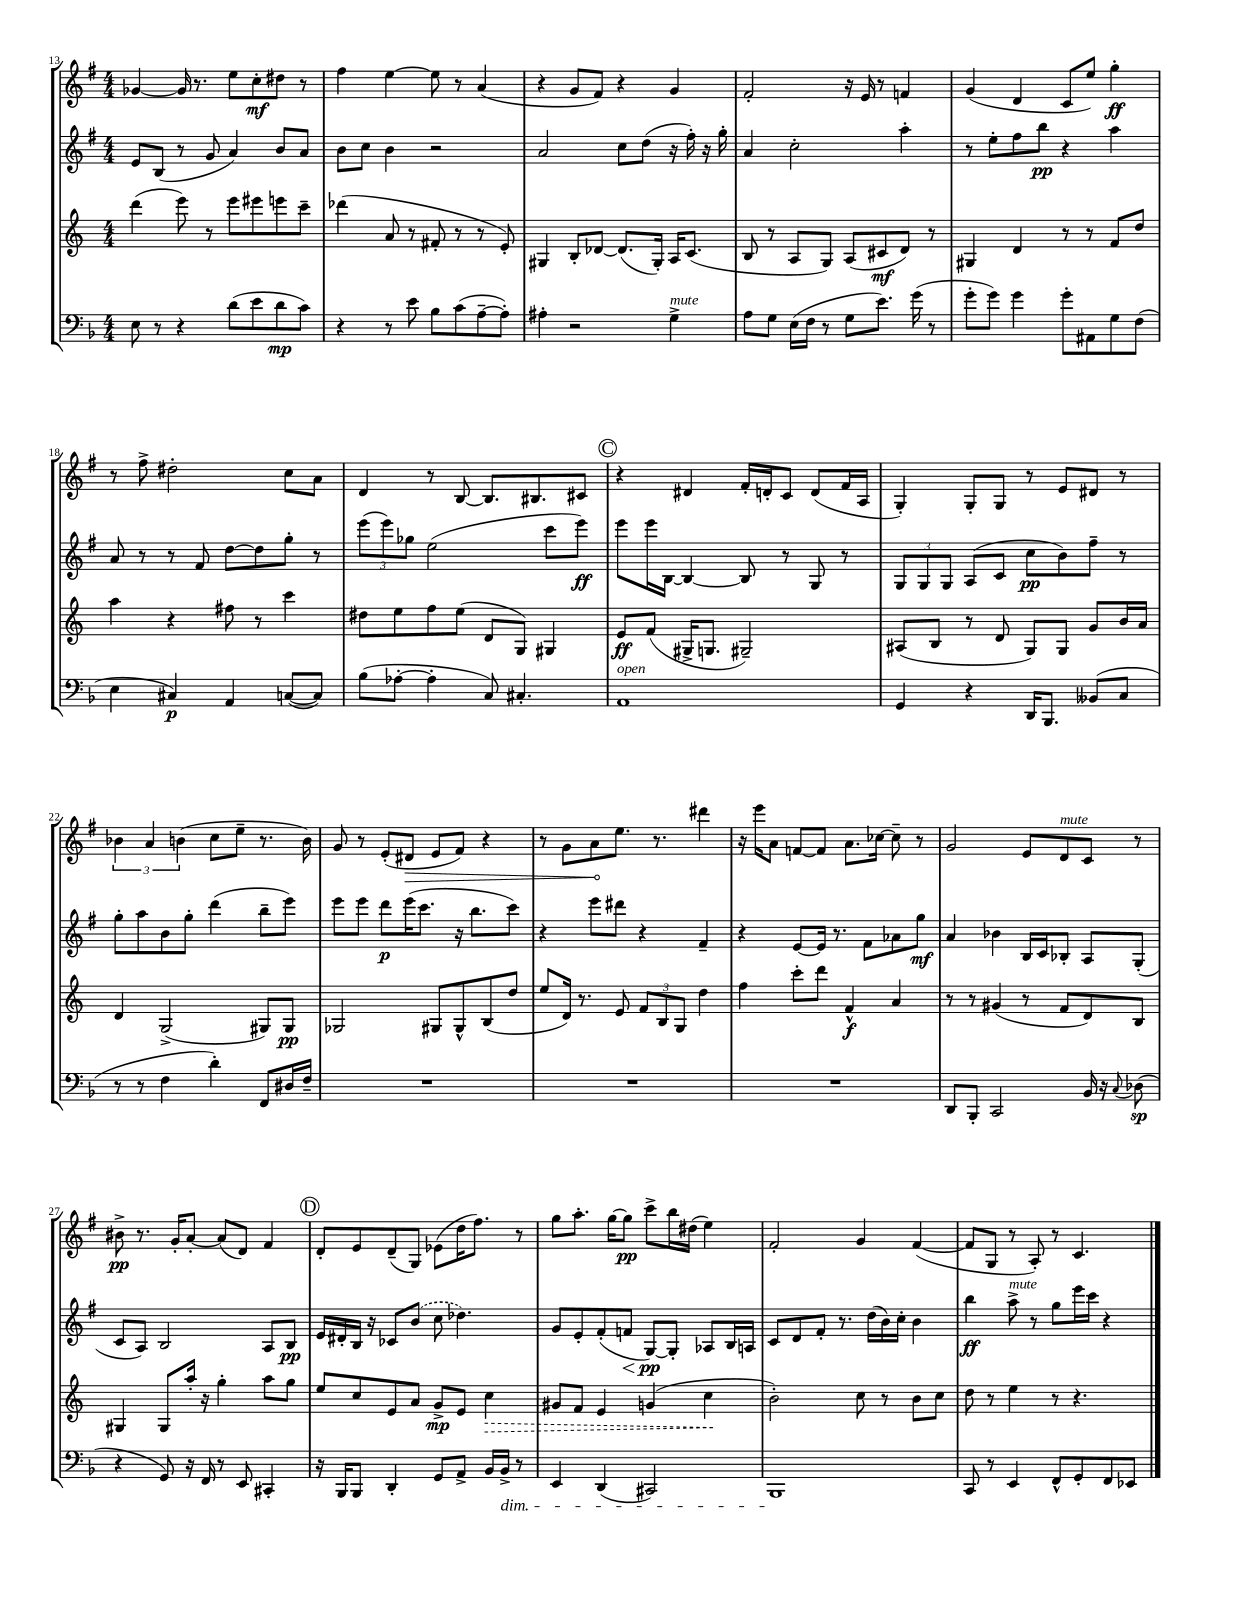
<<
\new StaffGroup <<
\new Staff = "s0" {
    \clef treble \key g \major \numericTimeSignature \time 4/4
    ges'4~ ges'16 r8. e''8 c''8-.\mf dis''8 r8 |
    fis''4 e''4~ e''8 r8 a'4( |
    r4 g'8 fis'8) r4 g'4 |
    fis'2-. r16 e'16 r8 f'4 |
    g'4( d'4 c'8 e''8) g''4-.\ff |
    r8 fis''8-> dis''2-. c''8 a'8 |
    d'4 r8 b8~ b8. bis8. cis'8 |
    \mark \markup { \circle "C" } r4 dis'4 fis'16-. d'16-. c'8 d'8( fis'16 a16 |
    g4-.) g8-. g8 r8 e'8 dis'8 r8 |
    \tuplet 3/2 { bes'4 a'4 b'4( } c''8 e''8-- r8. b'16) |
    g'8 r8 e'8-.( \once \override Hairpin.circled-tip = ##t dis'8\> e'8 fis'8) r4 |
    r8 g'8 a'8\! e''8. r8. dis'''4 |
    r16 e'''16 a'8 f'8~ f'8 a'8. ces''16~ ces''8-- r8 |
    g'2 e'8 d'8^\markup { \italic "mute" } c'8 r8 |
    bis'8->\pp r8. g'16-. a'8~-. a'8( d'8) fis'4 |
    \mark \markup { \circle "D" } d'8-. e'8 d'8--( g8) ees'8( d''16 fis''8.) r8 |
    g''8 a''8.-. g''16~ g''8\pp c'''8-> b''16 dis''16( e''4) |
    fis'2-. g'4 fis'4~( |
    fis'8 g8 r8 a8-.) r8 c'4. \bar "|." |
}
\new Staff = "s1" {
    \clef treble \key g \major \numericTimeSignature \time 4/4
    e'8 b8( r8 g'8 a'4) b'8 a'8 |
    b'8 c''8 b'4 r2 |
    a'2 c''8 d''8( r16 fis''16-.) r16 g''16-. |
    a'4 c''2-. a''4-. |
    r8 e''8-. fis''8 b''8\pp r4 a''4 |
    a'8 r8 r8 fis'8 d''8~ d''8 g''8-. r8 |
    \tuplet 3/2 { e'''8( e'''8) ges''8 } e''2( c'''8 e'''8\ff) |
    \mark \markup { \circle "C" } e'''8 e'''16 b16~ b4~ b8 r8 g8 r8 |
    \tuplet 3/2 { g8 g8 g8 } a8( c'8 c''8\pp b'8) fis''8-- r8 |
    g''8-. a''8 b'8 g''8-. d'''4( b''8-- e'''8) |
    e'''8 e'''8 d'''8\p e'''16( c'''8. r16 b''8. c'''8) |
    r4 e'''8 dis'''8 r4 fis'4-- |
    r4 e'8~ e'16 r8. fis'8 aes'8 g''8\mf |
    a'4 bes'4 b16 c'16 bes8-. a8 g8-.( |
    c'8 a8) b2 a8 b8\pp |
    \mark \markup { \circle "D" } e'16 dis'16-. b16 r16 ces'8 \once \slurDashed b'8( c''8 des''4.) |
    g'8 e'8-. fis'8-.( f'8\< g8~\pp\!) g8-. aes8 b16 a16 |
    c'8 d'8 fis'8-. r8. d''16( b'16) c''16-. b'4 |
    b''4\ff a''8->^\markup { \italic "mute" } r8 g''8 e'''16 c'''16 r4 \bar "|." |
}
\new Staff = "s2" {
    \clef treble \key c \major \numericTimeSignature \time 4/4
    d'''4( e'''8) r8 e'''8 eis'''8 e'''8 c'''8-- |
    des'''4( a'8 r8 fis'8-. r8 r8 e'8-.) |
    gis4 b8-. des'8~ des'8.( gis16-.) a16 c'8.( |
    b8 r8 a8 g8) a8( cis'8\mf d'8) r8 |
    gis4 d'4 r8 r8 f'8 d''8 |
    a''4 r4 fis''8 r8 c'''4 |
    dis''8 e''8 f''8 e''8( d'8 g8) gis4 |
    \mark \markup { \circle "C" } e'8\ff f'8( gis16-> g8. gis2--) |
    ais8( b8 r8 d'8 g8) g8 g'8 b'16 a'16 |
    d'4 g2->( gis8) gis8\pp |
    ges2 gis8 gis8-^ b8( d''8 |
    e''8 d'16) r8. e'8 \tuplet 3/2 { f'8 b8 g8 } d''4 |
    f''4 c'''8-. d'''8 f'4-^\f a'4 |
    r8 r8 gis'4( r8 f'8 d'8) b8 |
    gis4 gis8 a''16-. r16 g''4-. a''8 g''8 |
    \mark \markup { \circle "D" } e''8 c''8 e'8 a'8 g'8->\mp e'8 \once \override Hairpin.style = #'dashed-line c''4\> |
    gis'8 f'8 e'4 g'4( c''4\! |
    b'2-.) c''8 r8 b'8 c''8 |
    d''8 r8 e''4 r8 r4. \bar "|." |
}
\new Staff = "s3" {
    \clef bass \key f \major \numericTimeSignature \time 4/4
    e8 r8 r4 d'8( e'8 d'8\mp c'8) |
    r4 r8 e'8 bes8 c'8( a8~-- a8-.) |
    ais4-. r2 g4->^\markup { \italic "mute" } |
    a8 g8 e16( f16 r8 g8 e'8.) g'16( r8 |
    g'8-. g'8) g'4 g'8-. ais,8 g8 f8( |
    e4 cis4\p) a,4 c8~( c8) |
    bes8( aes8~-. aes4-. c8) cis4.-. |
    \mark \markup { \circle "C" } a,1^\markup { \italic "open" } |
    g,4 r4 d,16 bes,,8. beses,8( c8 |
    r8 r8 f4 d'4-.) f,8 dis16 f16-- |
    R1 |
    R1 |
    R1 |
    d,8 bes,,8-. c,2 bes,16 r16 \appoggiatura { c8 } des8\sp( |
    r4 g,8) r16 f,16 r8 e,8 cis,4-. |
    \mark \markup { \circle "D" } r16 bes,,16 bes,,8 d,4-. g,8 a,8-> bes,16 bes,16->\dim r8 |
    e,4 d,4( cis,2) |
    bes,,1\! |
    c,8 r8 e,4 f,8-^ g,8-. f,8 ees,8 \bar "|." |
}
>>
>>
\layout { \context { \Score currentBarNumber = #13 } }
